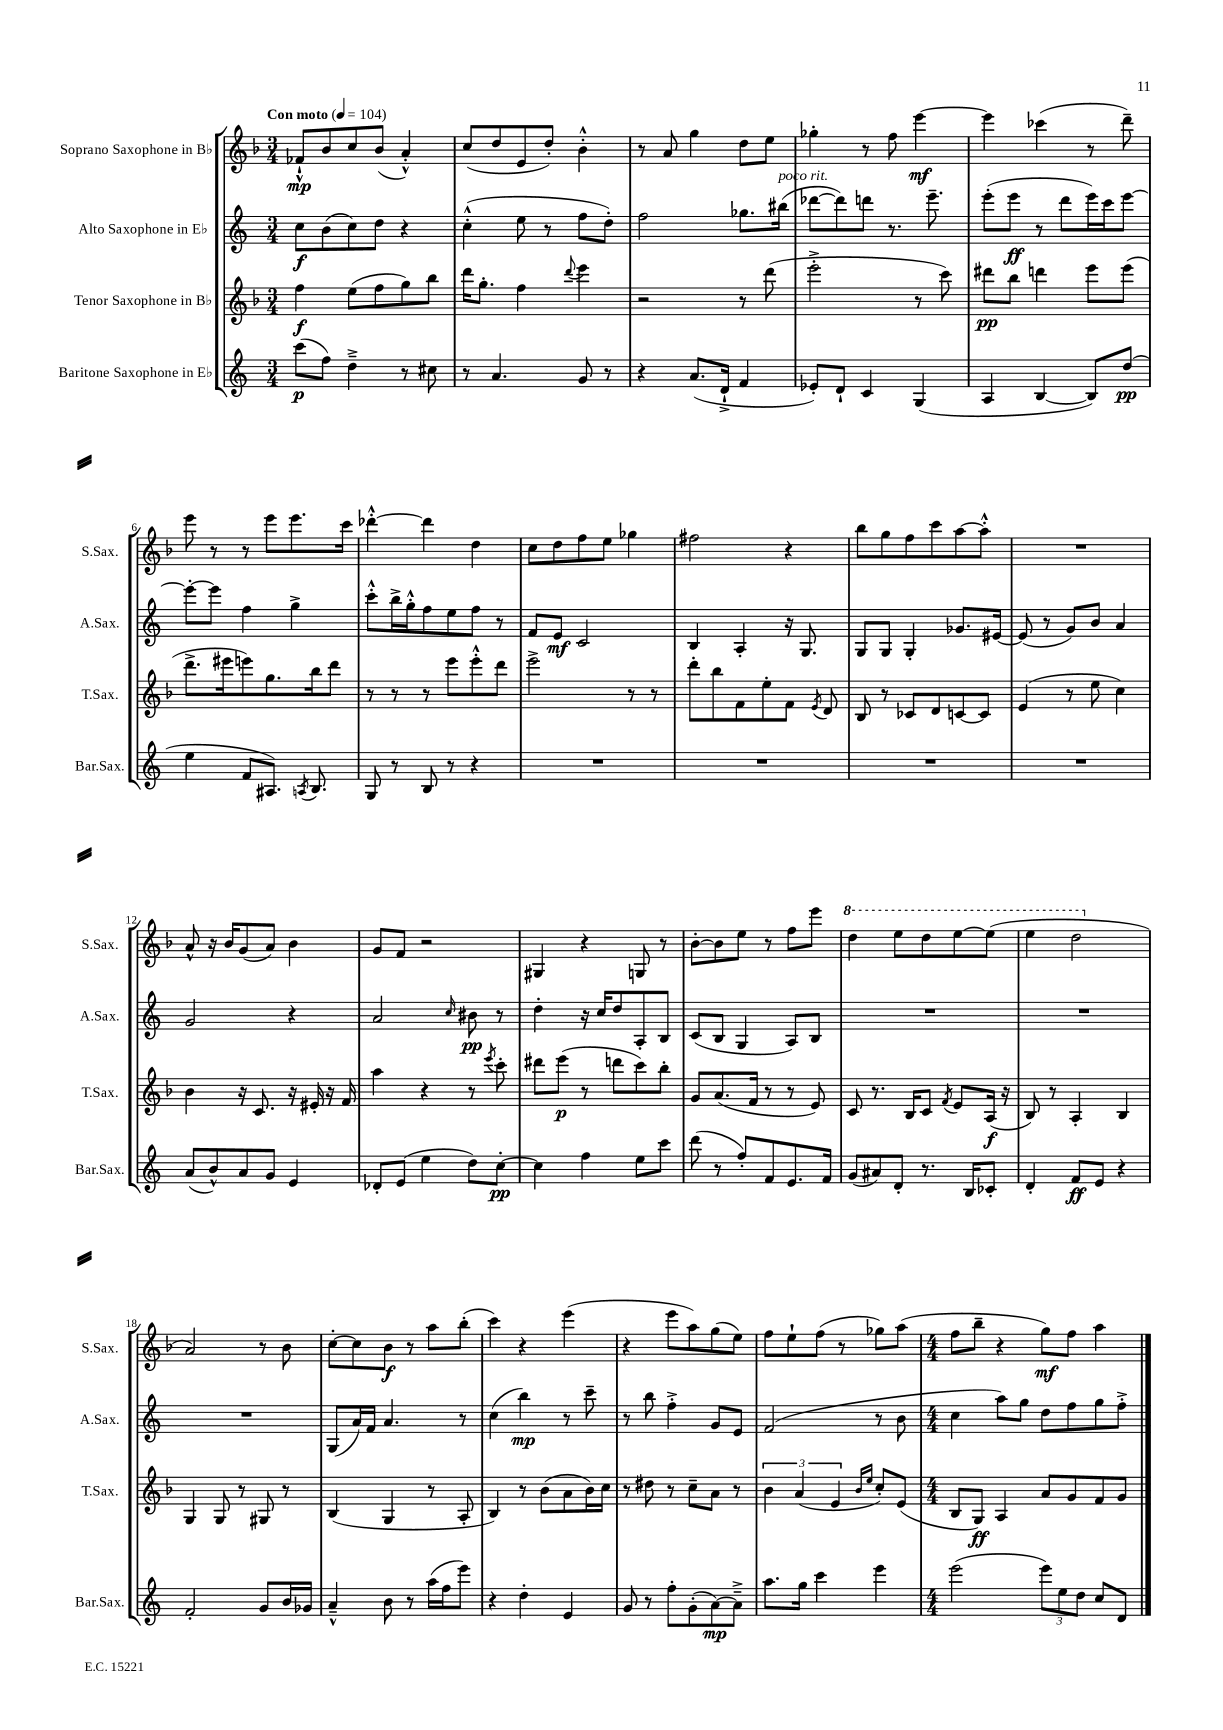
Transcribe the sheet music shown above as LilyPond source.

<<
\new StaffGroup <<
\new Staff = "s0" \with { instrumentName = "Soprano Saxophone in Bb" shortInstrumentName = "S.Sax." } {
    \clef treble \key f \major \numericTimeSignature \time 3/4 \tempo "Con moto" 4 = 104
    \autoBeamOff fes'8[-!-^\mp bes'8 c''8 bes'8]( a'4-.-^) |
    c''8[( d''8 e'8 d''8]-.) bes'4-.-^ |
    r8 a'8 g''4 d''8[ e''8] |
    ges''4-. r8 f''8 e'''4~\mf |
    e'''4 ces'''4( r8 d'''8--) |
    e'''8 r8 r8 e'''8[ e'''8. c'''16] |
    des'''4~-.-^ des'''4 d''4 |
    c''8[ d''8 f''8 e''8] ges''4 |
    fis''2 r4 |
    bes''8[ g''8 f''8 c'''8 a''8~ a''8]-.-^ |
    R2. |
    a'8-^ r16 bes'16[ g'8( a'8]) bes'4 |
    g'8[ f'8] r2 |
    gis4 r4 g8 r8 |
    bes'8[~-. bes'8 e''8] r8 f''8[ e'''8] |
    \ottava #1 d'''4 e'''8[ d'''8 e'''8~ e'''8]( |
    e'''4 d'''2 \ottava #0 |
    a'2) r8 bes'8 |
    c''8[~-. c''8 bes'8]\f r8 a''8[ bes''8]-.( |
    c'''4) r4 e'''4( |
    r4 e'''8[ a''8) g''8( e''8]) |
    f''8[ e''8-! f''8]( r8 ges''8[) a''8]( |
    \numericTimeSignature \time 4/4 f''8[ bes''8]-- r4 g''8[\mf) f''8] a''4 \bar "|." |
}
\new Staff = "s1" \with { instrumentName = "Alto Saxophone in Eb" shortInstrumentName = "A.Sax." } {
    \clef treble \key c \major \numericTimeSignature \time 3/4
    \autoBeamOff c''8[\f b'8( c''8) d''8] r4 |
    c''4-.-^( e''8 r8 f''8[ d''8]-.) |
    f''2 ges''8.[ bis''16]^\markup { \italic "poco rit." }( |
    des'''8[~ des'''8) d'''8] r8. e'''8.-- |
    e'''8[-.( e'''8]\ff r8 d'''8[ e'''16) c'''16 e'''8]~ |
    e'''8[~-. e'''8] f''4 g''4-> |
    c'''8[-.-^ b''16-> g''16-.-^ f''8 e''8 f''8] r8 |
    f'8[ e'8]\mf c'2 |
    b4 a4-. r16 g8. |
    g8[ g8] g4-. ges'8.[ eis'16]~ |
    eis'8( r8 g'8[) b'8] a'4 |
    g'2 r4 |
    a'2 \grace { c''16 } bis'8\pp r8 |
    d''4-. r16 c''16[ d''8 a8-. b8] |
    c'8[( b8] g4 a8[) b8] |
    R2. |
    R2. |
    R2. |
    g8[( a'16) f'16] a'4. r8 |
    c''4( b''4\mp) r8 c'''8-- |
    r8 b''8 f''4-.-> g'8[ e'8] |
    f'2( r8 b'8 |
    \numericTimeSignature \time 4/4 c''4 a''8[) g''8] d''8[ f''8 g''8 f''8]-.-> \bar "|." |
}
\new Staff = "s2" \with { instrumentName = "Tenor Saxophone in Bb" shortInstrumentName = "T.Sax." } {
    \clef treble \key f \major \numericTimeSignature \time 3/4
    \autoBeamOff f''4\f e''8[( f''8 g''8) bes''8] |
    d'''16[ g''8.]-. f''4 \appoggiatura { d'''8 } e'''4 |
    r2 r8 d'''8( |
    e'''2-.-> r8 c'''8) |
    dis'''8[\pp bes''8] d'''4 e'''8[ e'''8]( |
    d'''8.[-> eis'''16 e'''8) g''8. bes''16 d'''8] |
    r8 r8 r8 e'''8[ e'''8-.-^ d'''8] |
    e'''2-> r8 r8 |
    d'''8[-. bes''8 f'8 e''8-. f'8] \acciaccatura { e'8 } d'8 |
    bes8 r8 ces'8[ d'8 c'8~ c'8] |
    e'4( r8 e''8 c''4) |
    bes'4 r16 c'8. r16 eis'16-. r16 f'16 |
    a''4 r4 r8 \acciaccatura { e'''8 } c'''8-. |
    dis'''8[ e'''8]\p( r8 d'''8[ c'''8) bes''8]-. |
    g'8[ a'8.( f'16] r8 r8 e'8) |
    c'8 r8. bes16[ c'8] \acciaccatura { f'8 } e'8[ a16]\f( r16 |
    bes8) r8 a4-. bes4 |
    g4 g8 r8 gis8 r8 |
    bes4( g4 r8 a8-. |
    bes4) r8 bes'8[( a'8 bes'16) c''16] |
    r8 dis''8 r8 c''8[-- a'8] r8 |
    \tuplet 3/2 { bes'4 a'4( e'4 } \grace { bes'16[ e''16] } c''8[-.) e'8]( |
    \numericTimeSignature \time 4/4 bes8[ g8]\ff) a4 a'8[ g'8 f'8 g'8] \bar "|." |
}
\new Staff = "s3" \with { instrumentName = "Baritone Saxophone in Eb" shortInstrumentName = "Bar.Sax." } {
    \clef treble \key c \major \numericTimeSignature \time 3/4
    \autoBeamOff c'''8[\p( f''8]) d''4---> r8 cis''8 |
    r8 a'4. g'8 r8 |
    r4 a'8.[( d'16]-!-> f'4 |
    ees'8[-.) d'8]-! c'4 g4( |
    a4 b4~ b8[) d''8]\pp( |
    e''4 f'8[ ais8.]) \acciaccatura { a8 } b8. |
    g8 r8 b8 r8 r4 |
    R2. |
    R2. |
    R2. |
    R2. |
    a'8[( b'8-^) a'8 g'8] e'4 |
    des'8[-. e'8]( e''4 d''8[) c''8]~-.\pp |
    c''4 f''4 e''8[ c'''8] |
    d'''8( r8 f''8[-.) f'8 e'8. f'16] |
    g'8[( ais'8) d'8]-. r8. b16[ ces'8]-. |
    d'4-. f'8[\ff e'8] r4 |
    f'2-. g'8[ b'16 ges'16] |
    a'4---^ b'8 r8 a''16[( f''16 e'''8]) |
    r4 d''4-. e'4 |
    g'8 r8 f''8[-. g'8-.( a'8~\mp) a'8]---> |
    a''8.[ g''16] c'''4 e'''4 |
    \numericTimeSignature \time 4/4 e'''2( \tuplet 3/2 { e'''8[) e''8 d''8] } c''8[ d'8] \bar "|." |
}
>>
>>
